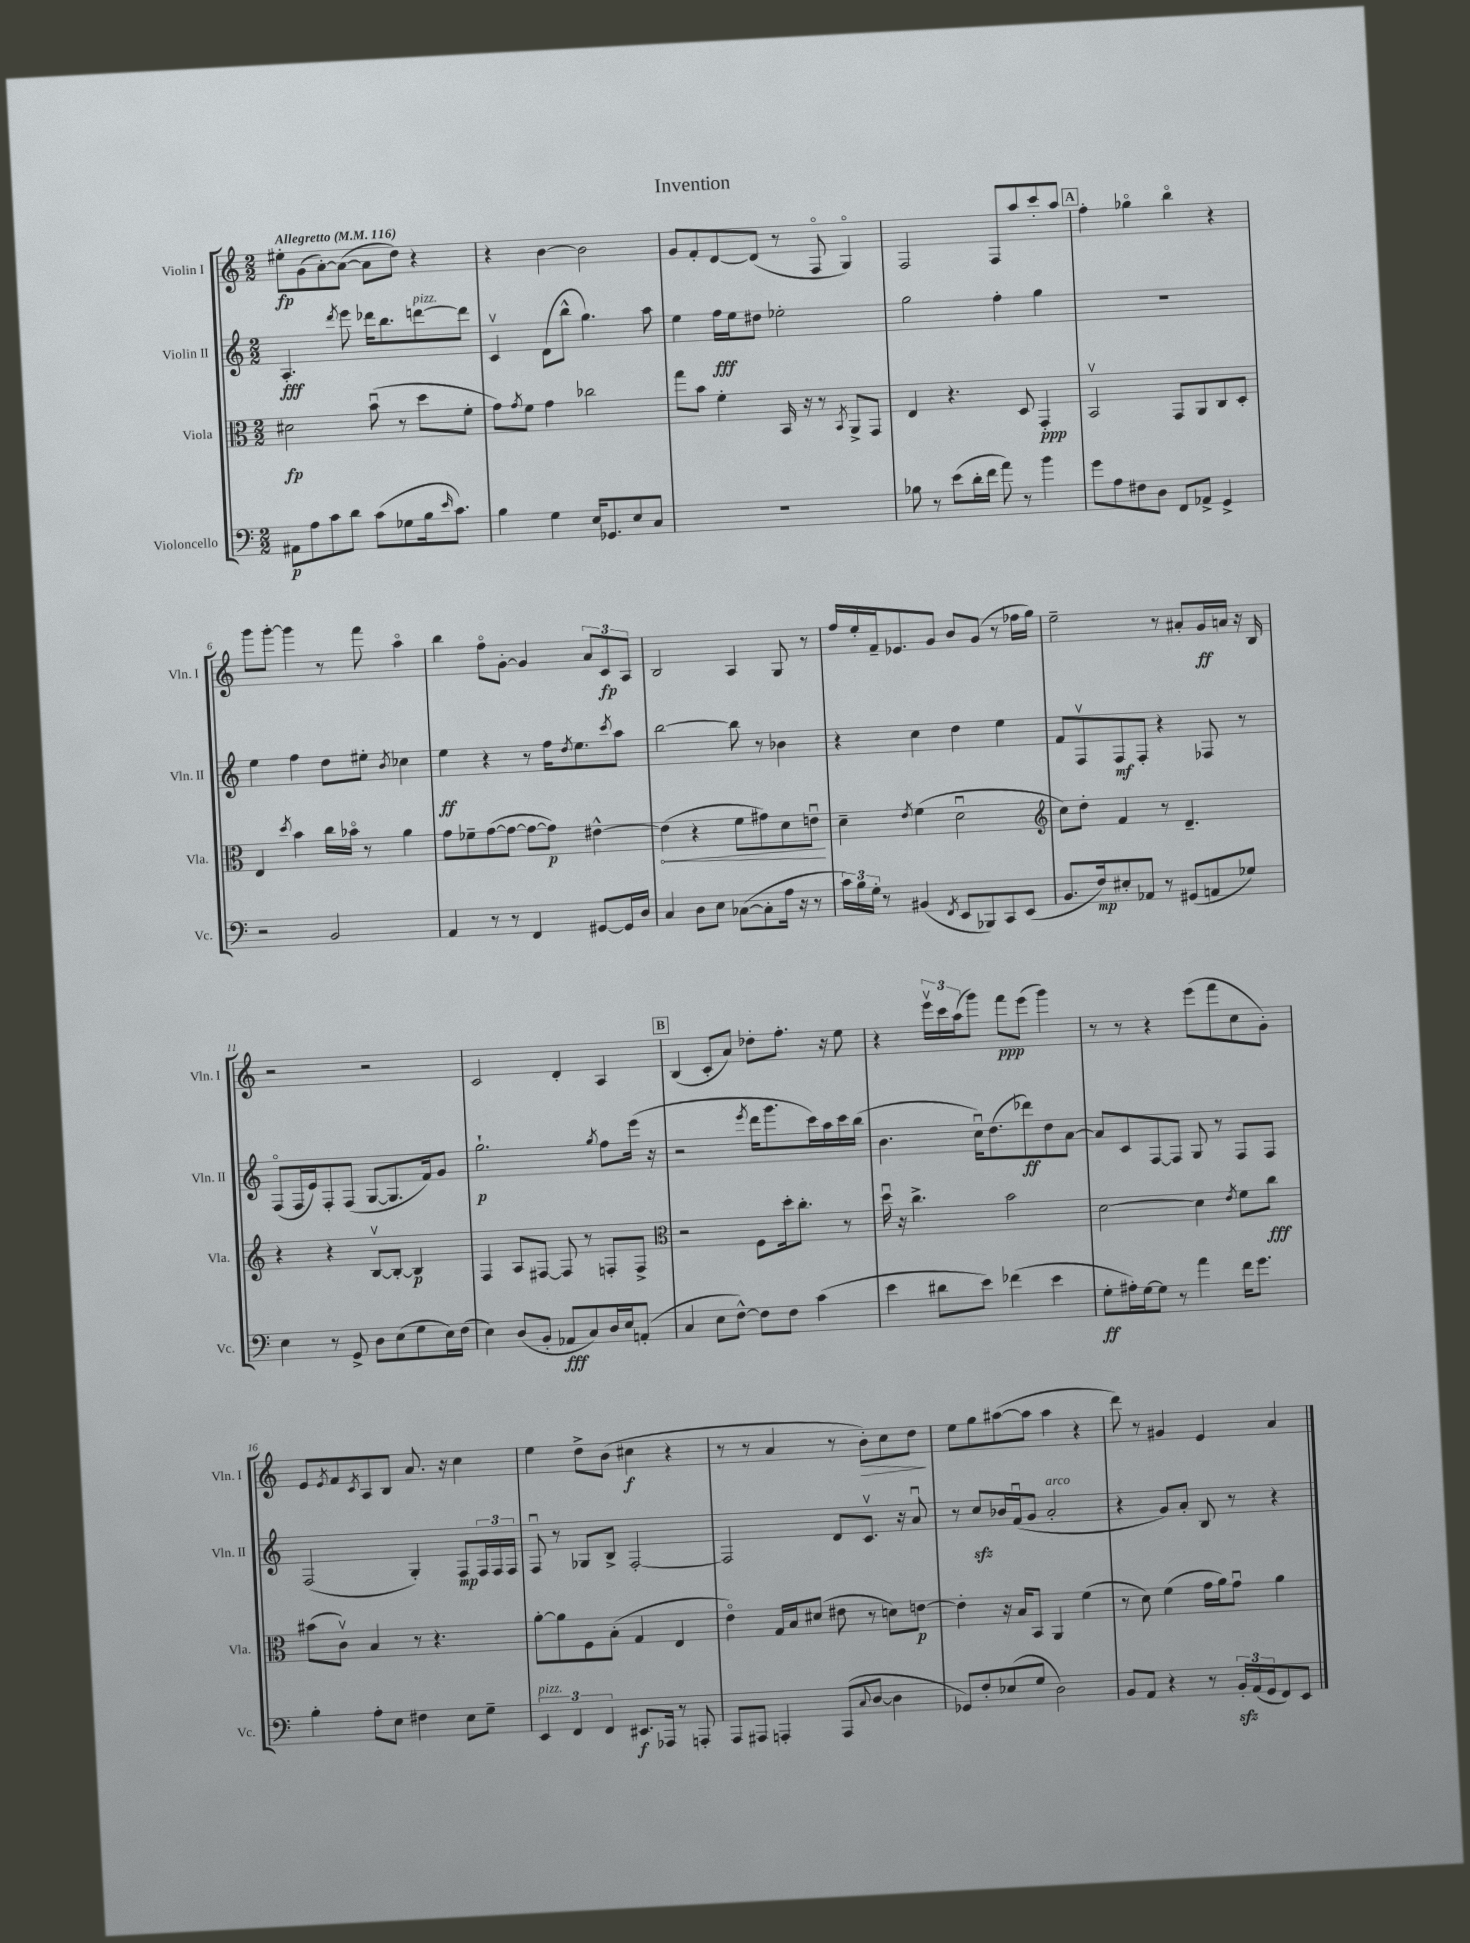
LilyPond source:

\header { title = "Invention" }
<<
\new StaffGroup <<
\new Staff = "s0" \with { instrumentName = "Violin I" shortInstrumentName = "Vln. I" } {
    \clef treble \key c \major \numericTimeSignature \time 2/2 \tempo "Allegretto" 4 = 116
    eis''8-.\fp g'8( a'8~-.) a'8~( a'8 d''8) r4 |
    r4 b'4~ b'2 |
    g'8 f'8-. d'8~ d'8( r8 f8\flageolet g4\flageolet) |
    f2 f8 a''8 c'''8-. a''8 |
    \mark \markup { \box "A" } f''4-. ges''4\flageolet b''4\flageolet r4 |
    g'''8 g'''8~-. g'''4 r8 f'''8 a''4\flageolet |
    b''4 f''8\flageolet g'8~-. g'4 \tuplet 3/2 { a'8 c'8\fp a8 } |
    b2 a4 g8 r8 |
    f''16 e''16-. f'16-- ees'8. g'8 b'8 g'8( r8 fes''16 g''16) |
    e''2-- r8 ais'8-. g'16\ff a'16 r16 b16 |
    r2 r2 |
    c'2 d'4-. a4 |
    \mark \markup { \box "B" } b4( c'8-. a'8) des''8-. f''8.-. r16 e''8 |
    r4 \tuplet 3/2 { e'''16\upbow c'''16 a''16( } g'''8) f'''8\ppp e'''8( g'''4) |
    r8 r8 r4 e'''8( f'''8 c''8 g'8-.) |
    e'8 \acciaccatura { e'8 } f'8 \acciaccatura { c'8 } a8 b8 a'8. r16 c''4 |
    e''4 d''8-> b'8( cis''4\f r4 |
    r8 r8 a'4 r8 b'8-.\>) c''8 d''8\! |
    e''8 g''8 ais''8~( ais''8 ais''4 r4 |
    d'''8) r8 gis'4 e'4 a'4 \bar "|." |
}
\new Staff = "s1" \with { instrumentName = "Violin II" shortInstrumentName = "Vln. II" } {
    \clef treble \key c \major \numericTimeSignature \time 2/2
    a4.-.\fff \acciaccatura { d'''8 } e'''8 des'''16 b''8. d'''8~^\markup { \italic "pizz." } d'''8 |
    c'4\upbow d'8( b''8-^ g''4.) a''8 |
    e''4 f''16\fff e''16 dis''8 ees''2-. |
    g''2 f''4-. g''4 |
    \mark \markup { \box "A" } R1 |
    e''4 f''4 d''8 eis''8-. \acciaccatura { b'8 } ces''4 |
    e''4\ff r4 r8 f''16 \acciaccatura { d''8 } e''8. \acciaccatura { c'''8 } a''8 |
    b''2~ b''8 r8 bes'4 |
    r4 c''4 d''4 e''4 |
    f'8 f8\upbow f8\mf f8-. r4 fes8 r8 |
    f8\flageolet( f16 e'16) f8-. f8( g8~ g8. f'16) g'8 |
    g''2.-!\p \acciaccatura { g''8 } f''8 e'''16( r16 |
    \mark \markup { \box "B" } r2 \acciaccatura { e'''8 } d'''16 g'''8. c'''16) a''16 c'''16 b''16( |
    b'4. c''16\downbow) d''8.( des'''8\ff) d''8 a'8~ |
    a'8 c'8 f8~ f8 g8 r8 f8 f8 |
    f2( g4-.) f8\mp \tuplet 3/2 { f16 f16 f16 } |
    f8\downbow r8 ges8 b8-> f2~-. |
    f2 d'8 c'8.\upbow r16 a'8\downbow |
    r8 c''8\sfz bes'16 f'16\downbow( g'8 a'2-.^\markup { \italic "arco" } |
    r4 g'8) a'8-. b8 r8 r4 \bar "|." |
}
\new Staff = "s2" \with { instrumentName = "Viola" shortInstrumentName = "Vla." } {
    \clef alto \key c \major \numericTimeSignature \time 2/2
    dis'2\fp b'8\downbow( r8 d''8 f'8-. |
    g'8) \acciaccatura { g'8 } f'8 g'4 ces''2 |
    g''8 b'8 f'4-. b,16 r16 r8 \acciaccatura { b,8 } a,8-> g,8 |
    e4 r4. d8 g,4-.\ppp |
    \mark \markup { \box "A" } b,2\upbow g,8 a,8 c8 d8-. |
    e4 \acciaccatura { d''8 } b'4 c''16 bes'16\flageolet r8 a'4 |
    g'8 fes'8-- g'8~( g'8~ g'8~ g'8\p) eis'4~-^ |
    \once \override Hairpin.circled-tip = ##t eis'4\<( r4 f'8 gis'8) d'8 e'8\downbow\! |
    d'4-- \acciaccatura { e'8 } f'4( d'2\downbow |
    \clef treble c''8) d''8-. f'4 r8 d'4.-- |
    r4 r4 b8~\upbow b8~-. b4\p |
    f4 a8 fis8~ fis8 r8 f8-. f8-> |
    \mark \markup { \box "B" } \clef alto r2 f8 d''16-. c''8.-. r8 |
    d''16\downbow r16 c''4.-> b'2 |
    d'2~ d'4 \acciaccatura { e'8 } f'8 c''8\fff |
    bis'8( c'8\upbow) b4 r8 r4. |
    a'8~-. a'8 f8 b8-.( g4 e4 |
    e'4\flageolet) g16 b16 dis'8( eis'8 r8 d'8) e'8~\p |
    e'4-. r16 b16 b,8 a,4 f'4( |
    r8 d'8) f'4( g'16 a'16) g'8\downbow a'4 \bar "|." |
}
\new Staff = "s3" \with { instrumentName = "Violoncello" shortInstrumentName = "Vc." } {
    \clef bass \key c \major \numericTimeSignature \time 2/2
    ais,8\p a8 c'8 d'8 c'8( ges8 b16 \grace { e'16 } c'8.) |
    b4 g4 e16 ges,8. e8 c8 |
    R1 |
    bes8 r8 e'8( d'16-. f'16 a'8) r8 b'4 |
    \mark \markup { \box "A" } g'8 a8 fis8 d8 f,8 aes,8-> g,4-> |
    r2 b,2 |
    a,4 r8 r8 f,4 gis,8~ gis,16 d16 |
    c4 d8 e8 ces8~( ces8-. a16 r16 r8 |
    \tuplet 3/2 { c'16) b16 g16-. } r8 bis,4( \acciaccatura { f,8 } e,8 bes,,8) c,8 e,8( |
    b,8. f16\mp) eis8-. aes,8 r8 gis,8( a,8 ges8) |
    e4 r8 g,8-> d8 e8( g8 e16) f16( |
    e4) d8( b,8-. aes,8\fff c8) d16 e16 a,8-.( |
    \mark \markup { \box "B" } c4 e8 f8~-^) f8 f8 c'4( |
    e'4 dis'8 e'8) fes'4( e'4 |
    g8-.\ff ais16-.) g16~ g8 r8 a'4 f'16 g'8. |
    b4-. a8-. e8 fis4 e8 g8-- |
    \tuplet 3/2 { e,4^\markup { \italic "pizz." } f,4 f,4 } eis,8.\f aes,,16 r8 a,,8-. |
    a,,8 ais,,8 a,,4-. a,,8( \appoggiatura { c8 } d8~ d4 |
    ges,8) f8-. ees8( g8 d2) |
    b,8 a,8 r4 r8 \tuplet 3/2 { b,16-.\sfz a,16( g,16 } f,8) e,8 \bar "|." |
}
>>
>>
